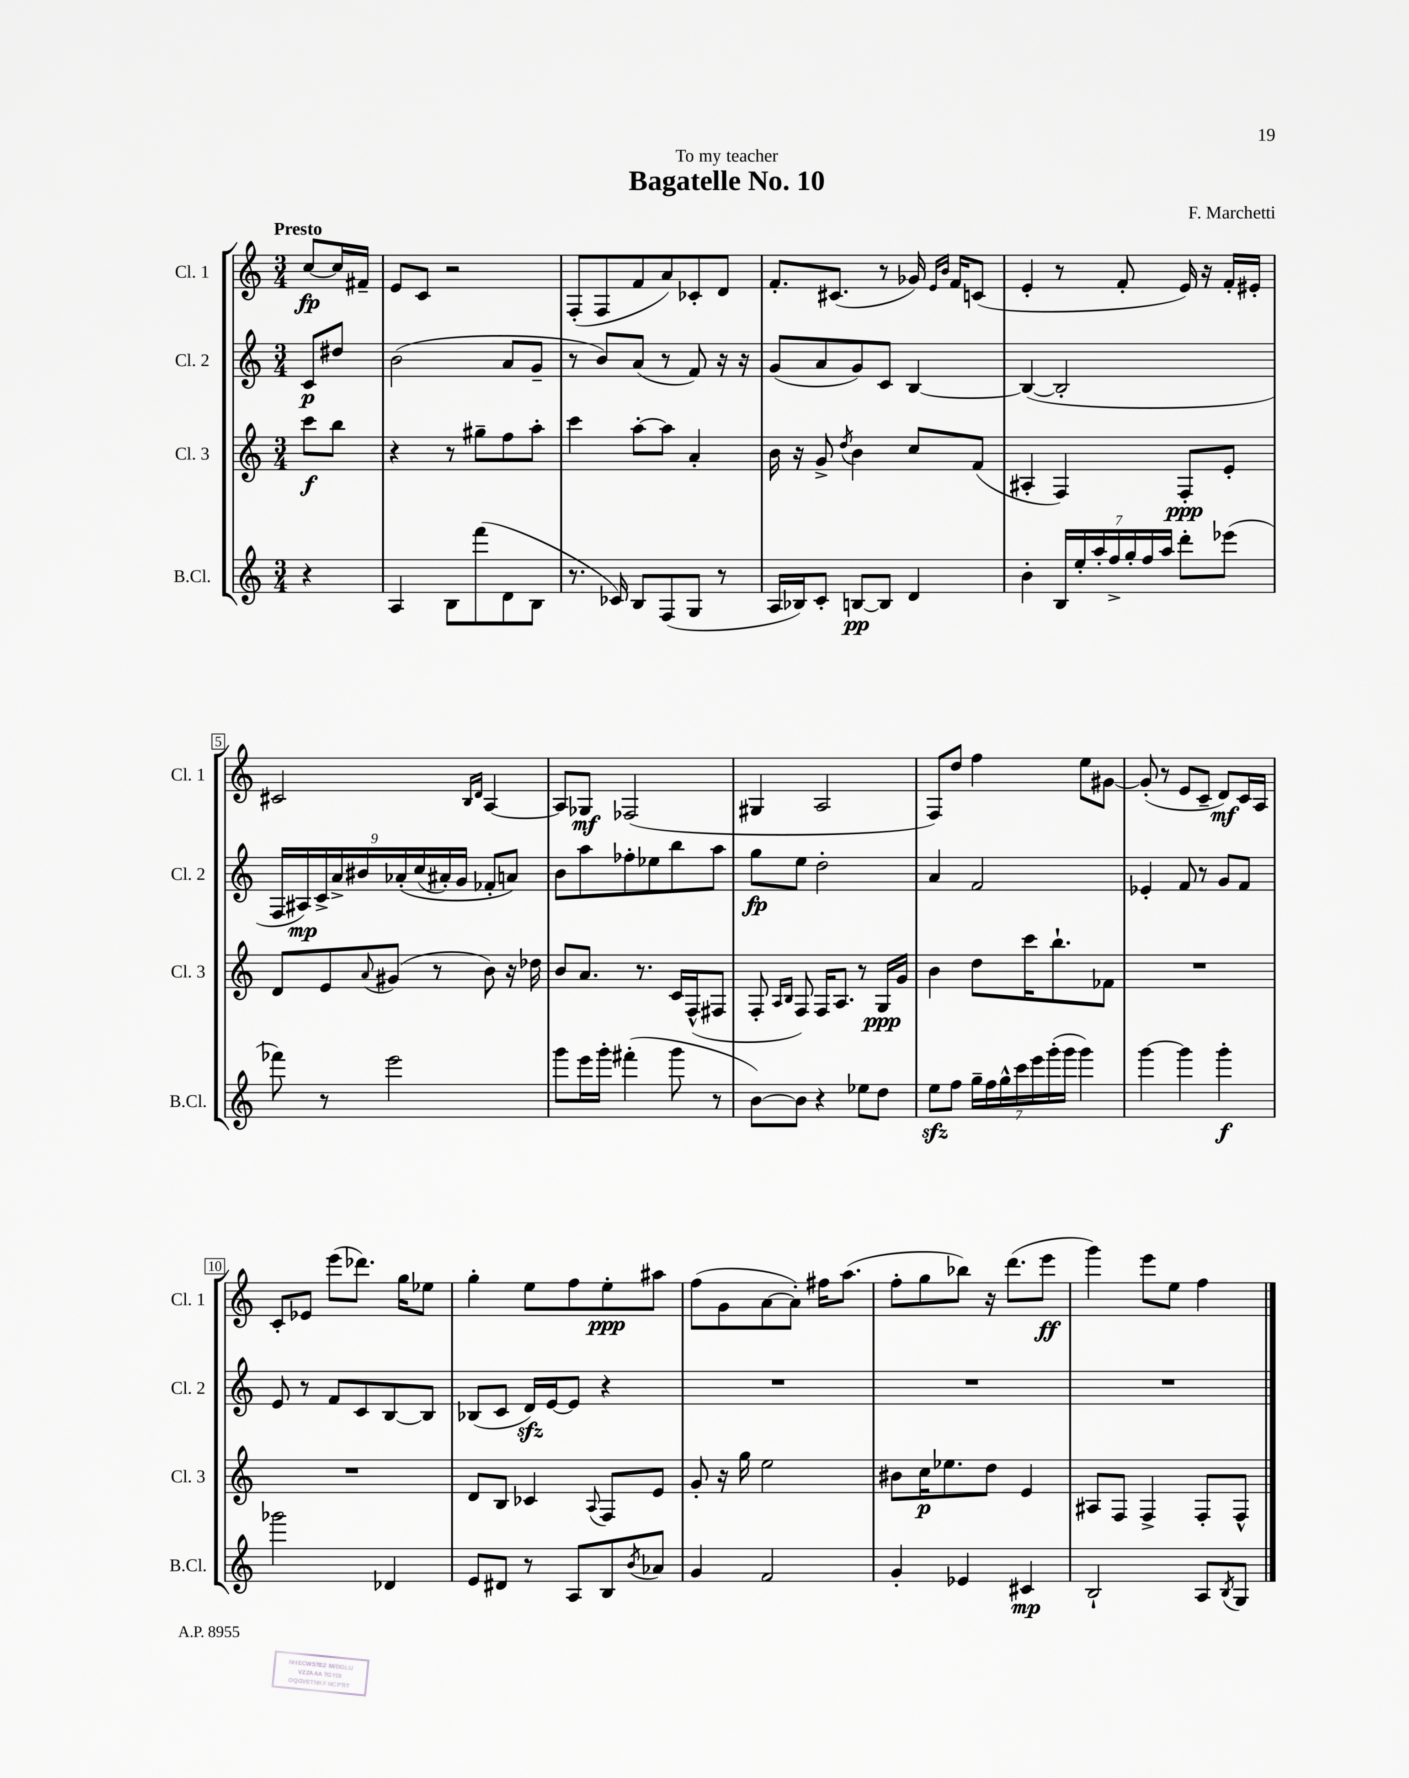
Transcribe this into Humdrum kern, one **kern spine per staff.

**kern	**dynam	**kern	**dynam	**kern	**dynam	**kern	**dynam
*part4	*part4	*part3	*part3	*part2	*part2	*part1	*part1
*staff4	*staff4	*staff3	*staff3	*staff2	*staff2	*staff1	*staff1
*I"B.Cl.	*	*I"Cl. 3	*	*I"Cl. 2	*	*I"Cl. 1	*
*I'B.Cl.	*	*I'Cl. 3	*	*I'Cl. 2	*	*I'Cl. 1	*
*clefG2	*	*clefG2	*	*clefG2	*	*clefG2	*
*k[]	*	*k[]	*	*k[]	*	*k[]	*
*M3/4	*	*M3/4	*	*M3/4	*	*M3/4	*
=	=	=	=	=	=	=	=
!	!	!	!	!	!	!LO:TX:a:B:t=Presto	!
4r	.	8ccc\L	f	8c/L	p	[8cc/L	fp
.	.	8bb\J	.	8dd#X/J	.	16cc/L]	.
.	.	.	.	.	.	16f#X~/JJ	.
=1	=1	=1	=1	=1	=1	=1	=1
4A/	.	4r	.	(2b\	.	8e/L	.
.	.	.	.	.	.	8c/J	.
8B\L	.	8r	.	.	.	2r	.
(8fff\	.	8gg#X~\L	.	.	.	.	.
8d\	.	8ff\	.	8a/L	.	.	.
8B\J	.	8aa'\J	.	8g~/J	.	.	.
=2	=2	=2	=2	=2	=2	=2	=2
8.r	.	4ccc\	.	8r	.	(8F'/L	.
.	.	.	.	8b/L)	.	8F/	.
16c-X/)	.	.	.	.	.	.	.
8B/L	.	[8aa'\L	.	(8a/J	.	8f/	.
(8F/	.	8aa\J]	.	8r	.	8a/)	.
8G/J	.	4a'/	.	8f/)	.	8c-X'/	.
8r	.	.	.	16r	.	8d/J	.
.	.	.	.	16r	.	.	.
=3	=3	=3	=3	=3	=3	=3	=3
16A/LL	.	16b\	.	(8g/L	.	8.f'/L	.
16B-X/J)	.	16r	.	.	.	.	.
8c'/J	.	8g^/	.	8a/	.	.	.
.	.	.	.	.	.	(8.c#X/J	.
.	.	8qdd/	.	.	.	.	.
[8Bn/L	pp	4b\	.	8g/)	.	.	.
8B/J]	.	.	.	8c/J	.	8r	.
4d/	.	8cc/L	.	[4B/	.	16g-X/)	.
.	.	.	.	.	.	16qqe/LL	.
.	.	.	.	.	.	16qqb/JJ	.
.	.	.	.	.	.	16f/KL	.
.	.	(8f/J	.	.	.	(8cn/J	.
=4	=4	=4	=4	=4	=4	=4	=4
4b'\	.	4A#X'/	.	(4B/_	.	4e'/	.
28B/LL	.	4F/)	.	2B'/]	.	8r	.
28ee'/	.	.	.	.	.	.	.
28aa'/	.	.	.	.	.	.	.
28ff^/	.	.	.	.	.	.	.
.	.	.	.	.	.	8f'/	.
28gg'/	.	.	.	.	.	.	.
28ff/	.	.	.	.	.	.	.
28aa/JJ	.	.	.	.	.	.	.
8ddd'\L	.	8F'/L	ppp	.	.	16e/)	.
.	.	.	.	.	.	16r	.
(8eee-X\J	.	8e'/J	.	.	.	16f'/LL	.
.	.	.	.	.	.	16e#X'/JJ	.
!!LO:LB:g=z
=5	=5	=5	=5	=5	=5	=5	=5
8fff-X\)	.	8d/L	.	18F/LL	.	2c#X/	.
.	.	.	.	18A#X/)	mp	.	.
.	.	.	.	18c^/	.	.	.
8r	.	8e/	.	.	.	.	.
.	.	.	.	18a^/	.	.	.
.	.	.	.	18b#X/	.	.	.
.	.	8qqa/	.	.	.	.	.
2eee\	.	(8g#X/J	.	.	.	.	.
.	.	.	.	(18a-X'/	.	.	.
.	.	.	.	(18cc/	.	.	.
.	.	8r	.	.	.	.	.
.	.	.	.	18a#X'/)	.	.	.
.	.	.	.	18g/JJ	.	.	.
.	.	.	.	.	.	16qqB/LL	.
.	.	.	.	.	.	16qqd/JJ	.
.	.	8b\)	.	8f-X'/L	.	[4A/	.
.	.	16r	.	8an/J)	.	.	.
.	.	16dd-X\	.	.	.	.	.
=6	=6	=6	=6	=6	=6	=6	=6
8ggg\L	.	8b/L	.	8b\L	.	8A/L]	.
16eee\L	.	8.a/J	.	8aa\	.	8G-X/J	mf
16ggg'\JJ	.	.	.	.	.	.	.
(4fff#X'\	.	.	.	8ff-X'\	.	(2F-X/	.
.	.	8.r	.	.	.	.	.
.	.	.	.	8ee-X\	.	.	.
8ggg\	.	16c/LL	.	8bb\	.	.	.
.	.	(16F^^/J	.	.	.	.	.
8r	.	8F#X/J	.	8aa\J	.	.	.
=7	=7	=7	=7	=7	=7	=7	=7
[8b\L)	.	8F'/	.	8gg\L	fp	4G#X/	.
.	.	16qqA/LL	.	.	.	.	.
.	.	16qqB/JJ	.	.	.	.	.
8b\J]	.	8F/)	.	8ee\J	.	.	.
4r	.	16F/KL	.	2dd'\	.	2A/	.
.	.	8.A/J	.	.	.	.	.
8ee-X\L	.	8r	.	.	.	.	.
8dd\J	.	16G/LL	ppp	.	.	.	.
.	.	16g/JJ	.	.	.	.	.
=8	=8	=8	=8	=8	=8	=8	=8
8eezz\L	.	4b\	.	4a/	.	8F/L)	.
8ff\J	.	.	.	.	.	8dd/J	.
28gg~\LL	.	8dd\L	.	2f/	.	4ff\	.
28ff\	.	.	.	.	.	.	.
28gg^^\	.	.	.	.	.	.	.
28ccc\	.	.	.	.	.	.	.
.	.	16ccc\K	.	.	.	.	.
28eee\	.	.	.	.	.	.	.
(28ggg'\	.	.	.	.	.	.	.
.	.	8.bb`\	.	.	.	.	.
28ggg\JJ	.	.	.	.	.	.	.
4ggg\)	.	.	.	.	.	8ee\L	.
.	.	8f-X\J	.	.	.	[8g#X\J	.
=9	=9	=9	=9	=9	=9	=9	=9
[4ggg\	.	2.r	.	4e-X'/	.	(8g#'/]	.
.	.	.	.	.	.	8r	.
4ggg\]	.	.	.	8f/	.	8e/L	.
.	.	.	.	8r	.	8c~/J	.
4ggg'\	f	.	.	8g/L	.	8d/L)	mf
.	.	.	.	8f/J	.	16c/L	.
.	.	.	.	.	.	16A/JJ	.
!!LO:LB:g=z
=10	=10	=10	=10	=10	=10	=10	=10
2ggg-X\	.	2.r	.	8e/	.	8c'/L	.
.	.	.	.	8r	.	8e-X/J	.
.	.	.	.	8f/L	.	(8eee\L	.
.	.	.	.	8c/	.	8.ddd-X\J)	.
4d-X/	.	.	.	[8B/	.	.	.
.	.	.	.	.	.	16gg\KL	.
.	.	.	.	8B/J]	.	8ee-X\J	.
=11	=11	=11	=11	=11	=11	=11	=11
8e/L	.	8d/L	.	(8B-X/L	.	4gg'\	.
8d#X/J	.	8B/J	.	8c/J	.	.	.
8r	.	4c-X/	.	16dzz/LL)	.	8ee\L	.
.	.	.	.	[16e/J	.	.	.
8A/L	.	.	.	8e/J]	.	8ff\	.
.	.	8qqA/	.	.	.	.	.
8B/	.	8F/L	.	4r	.	8ee'\	ppp
8qb/	.	.	.	.	.	.	.
8a-X/J	.	8e/J	.	.	.	8aa#X\J	.
=12	=12	=12	=12	=12	=12	=12	=12
4g/	.	8g'/	.	2.r	.	(8ff\L	.
.	.	16r	.	.	.	8g\	.
.	.	16gg\	.	.	.	.	.
2f/	.	2ee\	.	.	.	[8a\	.
.	.	.	.	.	.	8a'\J])	.
.	.	.	.	.	.	16ff#X\KL	.
.	.	.	.	.	.	(8.aa\J	.
=13	=13	=13	=13	=13	=13	=13	=13
4g'/	.	8b#X\L	.	2.r	.	8ff'\L	.
.	.	16cc\K	p	.	.	8gg\	.
.	.	8.ee-X\	.	.	.	.	.
4e-X/	.	.	.	.	.	8bb-X\J)	.
.	.	8dd\J	.	.	.	16r	.
.	.	.	.	.	.	(8.ddd\L	.
4c#X/	mp	4e/	.	.	.	.	.
.	.	.	.	.	.	8eee\J	ff
=14	=14	=14	=14	=14	=14	=14	=14
2B`/	.	8A#X/L	.	2.r	.	4ggg\)	.
.	.	8F/J	.	.	.	.	.
.	.	4F^/	.	.	.	8eee\L	.
.	.	.	.	.	.	8ee\J	.
8A/L	.	8F'/L	.	.	.	4ff\	.
8qB/	.	.	.	.	.	.	.
8G/J	.	8F^^/J	.	.	.	.	.
==	==	==	==	==	==	==	==
*-	*-	*-	*-	*-	*-	*-	*-
